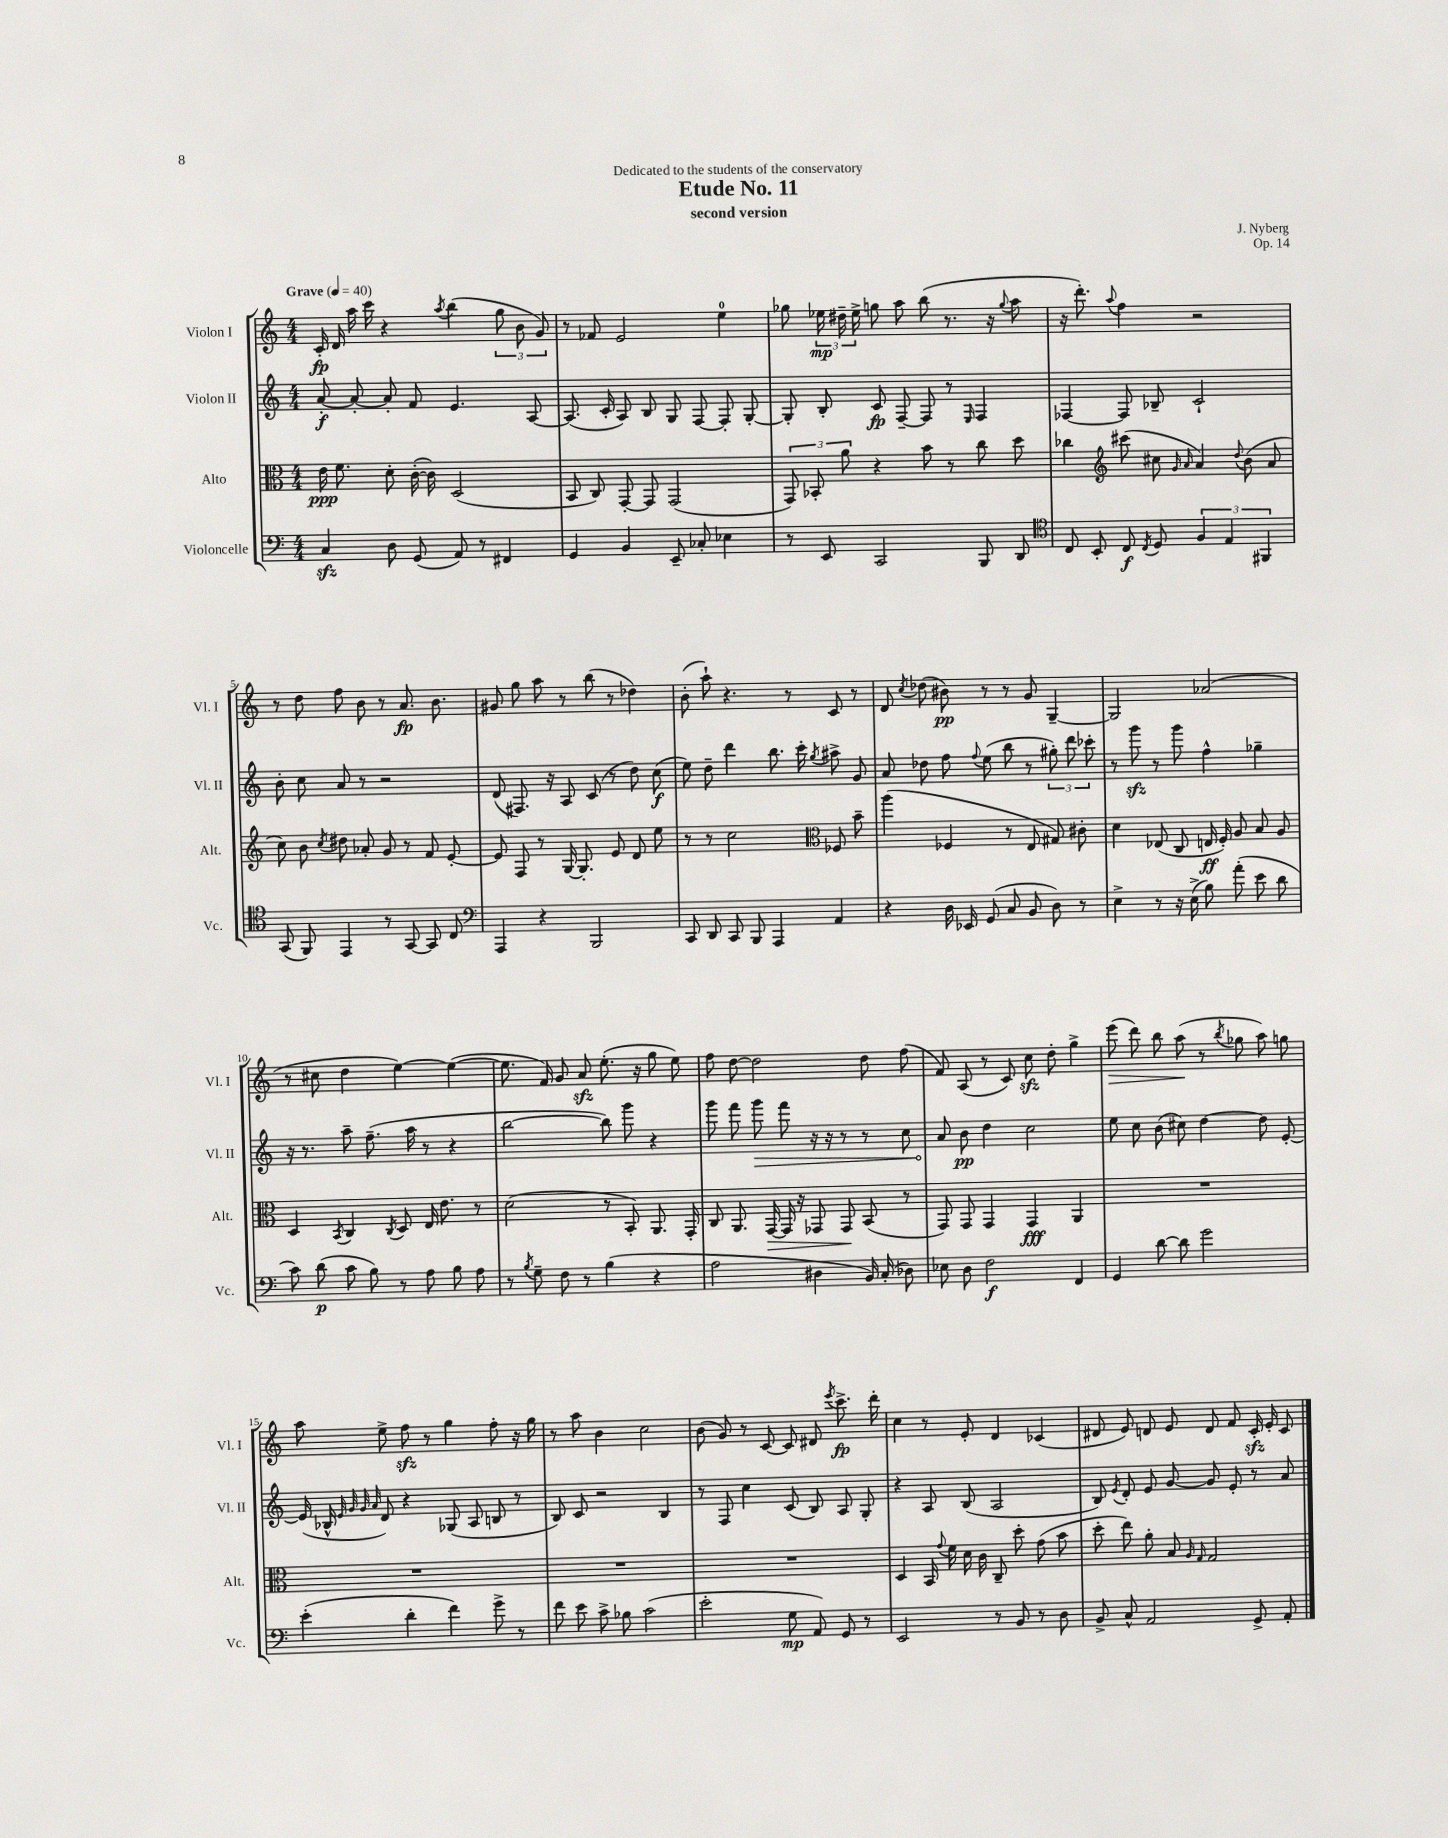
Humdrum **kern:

**kern	**dynam	**kern	**dynam	**kern	**dynam	**kern	**dynam
*part4	*part4	*part3	*part3	*part2	*part2	*part1	*part1
*staff4	*staff4	*staff3	*staff3	*staff2	*staff2	*staff1	*staff1
*I"Violoncelle	*	*I"Alto	*	*I"Violon II	*	*I"Violon I	*
*I'Vc.	*	*I'Alt.	*	*I'Vl. II	*	*I'Vl. I	*
*clefF4	*	*clefC3	*	*clefG2	*	*clefG2	*
*k[]	*	*k[]	*	*k[]	*	*k[]	*
*M4/4	*	*M4/4	*	*M4/4	*	*M4/4	*
*MM40	*	*MM40	*	*MM40	*	*MM40	*
=1	=1	=1	=1	=1	=1	=1	=1
!	!	!	!	!	!	!LO:TX:a:B:t=Grave	!
4Czz/	.	16e\	ppp	[8a'/	f	16c'/	fp
.	.	8.f\	.	.	.	16d/	.
.	.	.	.	8a'/_	.	16aa\	.
.	.	.	.	.	.	16ccc\	.
8D\	.	8d'\	.	8a'/]	.	4r	.
(8GG/	.	([16c'\	.	8f/	.	.	.
.	.	16c\])	.	.	.	.	.
.	.	.	.	.	.	8qaa/	.
8AA/)	.	(2D/	.	4.e/	.	(4bb\	.
8r	.	.	.	.	.	.	.
4FF#X/	.	.	.	.	.	12gg\	.
.	.	.	.	.	.	12b\	.
.	.	.	.	[8A/	.	.	.
.	.	.	.	.	.	12g/)	.
=2	=2	=2	=2	=2	=2	=2	=2
4GG/	.	8BB/	.	(8.A/]	.	8r	.
.	.	8C/)	.	.	.	8f-X/	.
.	.	.	.	16c'/	.	.	.
4BB/	.	[8GG'/	.	8A/)	.	2e/	.
.	.	8GG/]	.	8B/	.	.	.
8EE~/	.	(2GG/	.	8G/	.	.	.
8C-X'/	.	.	.	[8F/	.	.	.
4E-X\	.	.	.	8F'/]	.	4ee\	.
.	.	.	.	[8G'/	.	.	.
=3	=3	=3	=3	=3	=3	=3	=3
8r	.	12GG/)	.	8G'/]	.	8gg-X\	.
.	.	12BB-X'/	.	.	.	.	.
8EE/	.	.	.	8B'/	.	24ee-X\	mp
.	.	12a\	.	.	.	24dd#X~\	.
.	.	.	.	.	.	24ee-^\	.
2CC/	.	4r	.	8c/	fp	8ggn\	.
.	.	.	.	[8F~/	.	8aa\	.
.	.	8b\	.	8F/]	.	(8bb\	.
.	.	8r	.	8r	.	8.r	.
.	.	.	.	16qqE/	.	.	.
8BBB/	.	8cc\	.	4F/	.	.	.
.	.	.	.	.	.	16r	.
.	.	.	.	.	.	8qqgg/	.
8DD/	.	8dd\	.	.	.	8aa\	.
=4	=4	=4	=4	=4	=4	=4	=4
*clefC4	*	*	*	*	*	*	*
8C/	.	4cc-X\	.	[4F-X/	.	16r	.
.	.	.	.	.	.	8.ddd'\)	.
8BB'/	.	.	.	.	.	.	.
*	*	*clefG2	*	*	*	*	*
.	.	.	.	.	.	8qqaa/	.
8C/	f	(8ccc#X\	.	8F-/]	.	4ff\	.
8qC/	.	.	.	.	.	.	.
8D/	.	8cc#X\	.	8B-X~/	.	.	.
.	.	16qqg/	.	.	.	.	.
.	.	16qqa/	.	.	.	.	.
6F/	.	4a/)	.	2c`/	.	2r	.
6E/	.	.	.	.	.	.	.
.	.	8qqdd/	.	.	.	.	.
.	.	(8b\	.	.	.	.	.
6FF#X/	.	.	.	.	.	.	.
.	.	8a/	.	.	.	.	.
!!LO:LB:g=z
=5	=5	=5	=5	=5	=5	=5	=5
(8GG/	.	8cc\)	.	8b'\	.	8r	.
8FF/)	.	8b\	.	8cc\	.	8dd\	.
.	.	8qcc/	.	.	.	.	.
4EE/	.	8dd#X\	.	8a/	.	8ff\	.
.	.	8a-X'/	.	8r	.	8b\	.
8r	.	8g/	.	2r	.	8r	.
[8GG/	.	8r	.	.	.	8.a/	fp
8GG/]	.	8f/	.	.	.	.	.
.	.	.	.	.	.	8.b\	.
8C/	.	[8e'/	.	.	.	.	.
=6	=6	=6	=6	=6	=6	=6	=6
*clefF4	*	*	*	*	*	*	*
4AAA/	.	8e/]	.	(8d/	.	8g#X/	.
.	.	8F/	.	8.F#X/)	.	8gg\	.
4r	.	8r	.	.	.	8aa\	.
.	.	.	.	16r	.	.	.
.	.	[16G/	.	8A/	.	8r	.
.	.	8.G'/]	.	.	.	.	.
2BBB/	.	.	.	(8c/	.	(8bb\	.
.	.	8e/	.	8r	.	8r	.
.	.	8d/	.	8dd\)	.	4dd-X\)	.
.	.	8ee\	.	(8cc\	f	.	.
=7	=7	=7	=7	=7	=7	=7	=7
8CC/	.	8r	.	8ee\)	.	(8b'\	.
8DD/	.	8r	.	8dd~\	.	8aa`\)	.
8CC/	.	2cc\	.	4ddd\	.	4.r	.
8BBB/	.	.	.	.	.	.	.
4AAA/	.	.	.	8.bb\	.	.	.
.	.	.	.	.	.	8r	.
.	.	.	.	16ccc'\	.	.	.
*	*	*clefC3	*	*	*	*	*
.	.	.	.	8qgg/	.	.	.
4AA/	.	8F-X/	.	8aa#X^\	.	8c/	.
.	.	8b~\	.	8g/	.	8r	.
=8	=8	=8	=8	=8	=8	=8	=8
4r	.	(4aa\	.	8a/	.	8d/	.
.	.	.	.	.	.	8qcc/	.
.	.	.	.	8dd-X\	.	(8dd-X\	.
16D\	.	4F-X/	.	8ff\	.	8b#X\)	pp
16EE-X/	.	.	.	.	.	.	.
.	.	.	.	8qqff/	.	.	.
(8GG/	.	.	.	(8ee\	.	8r	.
8C/	.	8r	.	8bb\	.	8r	.
8BB/	.	8E/	.	8r	.	8g/	.
8D\)	.	8G#X/)	.	12gg#X'\)	.	[4G~/	.
.	.	.	.	12ddd\	.	.	.
8r	.	8c#X'\	.	.	.	.	.
.	.	.	.	12ccc-X'\	.	.	.
=9	=9	=9	=9	=9	=9	=9	=9
4E^\	.	4d\	.	8r	.	2G/]	.
.	.	.	.	8gggzz\	.	.	.
8r	.	(8E-X/	.	8r	.	.	.
16r	.	8C/	.	8ggg\	.	.	.
(16E^\	.	.	.	.	.	.	.
8B\)	.	16En/	ff	4ff^^\	.	(2a-X/	.
.	.	16F'/)	.	.	.	.	.
(8a'\	.	8A/	.	.	.	.	.
8e\	.	8B/	.	4gg-X~\	.	.	.
8d\	.	8A/	.	.	.	.	.
!!LO:LB:g=z
=10	=10	=10	=10	=10	=10	=10	=10
8c\)	.	4D/	.	16r	.	8r	.
.	.	.	.	8.r	.	.	.
(8d\	p	.	.	.	.	8cc#X\	.
.	.	8qBB/	.	.	.	.	.
8c\	.	4C/	.	8aa~\	.	4dd\	.
8B\)	.	.	.	(8.ff~\	.	.	.
.	.	8qC/	.	.	.	.	.
8r	.	8D/	.	.	.	[4ee\)	.
.	.	.	.	16aa\	.	.	.
8A\	.	16E/	.	8r	.	.	.
.	.	8.e\	.	.	.	.	.
8B\	.	.	.	4r	.	(4ee\_	.
8A\	.	8r	.	.	.	.	.
=11	=11	=11	=11	=11	=11	=11	=11
8r	.	(2d\	.	[2bb\	.	8.ee\]	.
8qB/	.	.	.	.	.	.	.
8G~\	.	.	.	.	.	.	.
.	.	.	.	.	.	16f/)	.
8F\	.	.	.	.	.	8g/	.
8r	.	.	.	.	.	8azz/	.
(4B\	.	8r	.	8bb\])	.	(8.ee'\	.
.	.	8BB'/)	.	8ggg\	.	.	.
.	.	.	.	.	.	16r	.
4r	.	8.AA/	.	4r	.	8gg\	.
.	.	.	.	.	.	8ee\)	.
.	.	16GG'/	.	.	.	.	.
=12	=12	=12	=12	=12	=12	=12	=12
2A\	.	8C/	.	8ggg\	.	8ff\	.
.	.	8.AA/	.	8fff\	.	[8dd\	.
!	!	!	!	!	!LO:HP:b	!	!
.	.	.	.	8ggg\	>	2dd\]	.
!	!	!	!LO:HP:b	!	!	!	!
.	.	[16GG/	>	.	.	.	.
.	.	16GG/]	.	8fff\	.	.	.
.	.	16r	.	.	.	.	.
4D#X\	.	8GG-X/	.	16r	.	.	.
.	.	.	.	16r	.	.	.
.	.	8GG-/	.	8r	.	.	.
16BB/)	.	(8BB/	]	8r	.	8dd\	.
(16C'/	.	.	.	.	.	.	.
8D-X\)	.	8r	.	8cc\	.	(8ff\	.
=13	=13	=13	=13	=13	=13	=13	=13
8E-X\	.	8GG/)	.	8a/	.	8f/)	.
8D\	.	8GG/	.	8b\	] pp	(8A/	.
2F\	f	4GG/	.	4dd\	.	8r	.
.	.	.	.	.	.	8c/)	.
.	.	4GG/	fff	2cc\	.	8cczz\	.
.	.	.	.	.	.	8dd'\	.
4FF/	.	4AA/	.	.	.	4gg^\	.
=14	=14	=14	=14	=14	=14	=14	=14
!	!	!	!	!	!	!	!LO:HP:b
4GG/	.	1r	.	8ee\	.	(8eee\	>
.	.	.	.	8cc\	.	8ddd\)	.
[8d\	.	.	.	(8b\	.	8bb\	.
8d\]	.	.	.	8cc#X\)	.	(8aa\	.
2g\	.	.	.	[4dd\	.	8r	]
.	.	.	.	.	.	8qbb/	.
.	.	.	.	.	.	8gg-X\	.
.	.	.	.	8dd\]	.	8aa\)	.
.	.	.	.	[8e'/	.	8ggn\	.
!!LO:LB:g=z
=15	=15	=15	=15	=15	=15	=15	=15
(4e'\	.	1r	.	(16e/]	.	8aa\	.
.	.	.	.	16B-X^^/	.	.	.
.	.	.	.	32qqe/	.	.	.
.	.	.	.	32qqg/	.	.	.
.	.	.	.	32qqg/	.	.	.
.	.	.	.	32qqa/	.	.	.
.	.	.	.	8d/)	.	8ee^\	.
4d'\	.	.	.	4r	.	8ffzz\	.
.	.	.	.	.	.	8r	.
4f\)	.	.	.	(8G-X/	.	4gg\	.
.	.	.	.	8A/	.	.	.
8g^\	.	.	.	8Bn/	.	8ff'\	.
8r	.	.	.	8r	.	16r	.
.	.	.	.	.	.	16gg\	.
=16	=16	=16	=16	=16	=16	=16	=16
8f\	.	1r	.	8B/)	.	8r	.
8e\	.	.	.	8c/	.	8aa\	.
8c^\	.	.	.	2r	.	4b\	.
8B-X\	.	.	.	.	.	.	.
(2c\	.	.	.	.	.	2cc\	.
.	.	.	.	4B/	.	.	.
=17	=17	=17	=17	=17	=17	=17	=17
2e'\	.	1r	.	8r	.	(8b\	.
.	.	.	.	8F/	.	8g/)	.
.	.	.	.	4cc\	.	8r	.
.	.	.	.	.	.	[8c/	.
8G\	mp	.	.	(8c/	.	8c/]	.
8AA/)	.	.	.	8B/)	.	8d#X/	.
.	.	.	.	.	.	8qeee/	.
8GG/	.	.	.	8A/	.	8.ccc^\	fp
8r	.	.	.	8G'/	.	.	.
.	.	.	.	.	.	16ddd'\	.
=18	=18	=18	=18	=18	=18	=18	=18
2EE/	.	4D/	.	4r	.	4cc\	.
.	.	16BB/	.	8A/	.	8r	.
.	.	8qqg/	.	.	.	.	.
.	.	16f\	.	.	.	.	.
.	.	16d\	.	(8B/	.	8e'/	.
.	.	16c\	.	.	.	.	.
8r	.	8C~/	.	2A/	.	4d/	.
8BB/	.	8dd'\	.	.	.	.	.
8r	.	(8g\	.	.	.	(4c-X/	.
8D\	.	8b\	.	.	.	.	.
=19	=19	=19	=19	=19	=19	=19	=19
8BB^/	.	8dd'\	.	8B/)	.	8d#X/	.
.	.	.	.	8qe/	.	.	.
8C^^/	.	8ee\)	.	8d'/	.	8e/)	.
2AA/	.	8a'\	.	8e/	.	8dn/	.
.	.	8B/	.	[8g/	.	8e/	.
.	.	16qqA/	.	.	.	.	.
.	.	16qqG/	.	.	.	.	.
.	.	2G/	.	8g/]	.	8d/	.
.	.	.	.	8e'/	.	8f/	.
8GG^/	.	.	.	8r	.	16czz'/	.
.	.	.	.	.	.	16e'/	.
8AA'/	.	.	.	8a/	.	8c/	.
==	==	==	==	==	==	==	==
*-	*-	*-	*-	*-	*-	*-	*-
